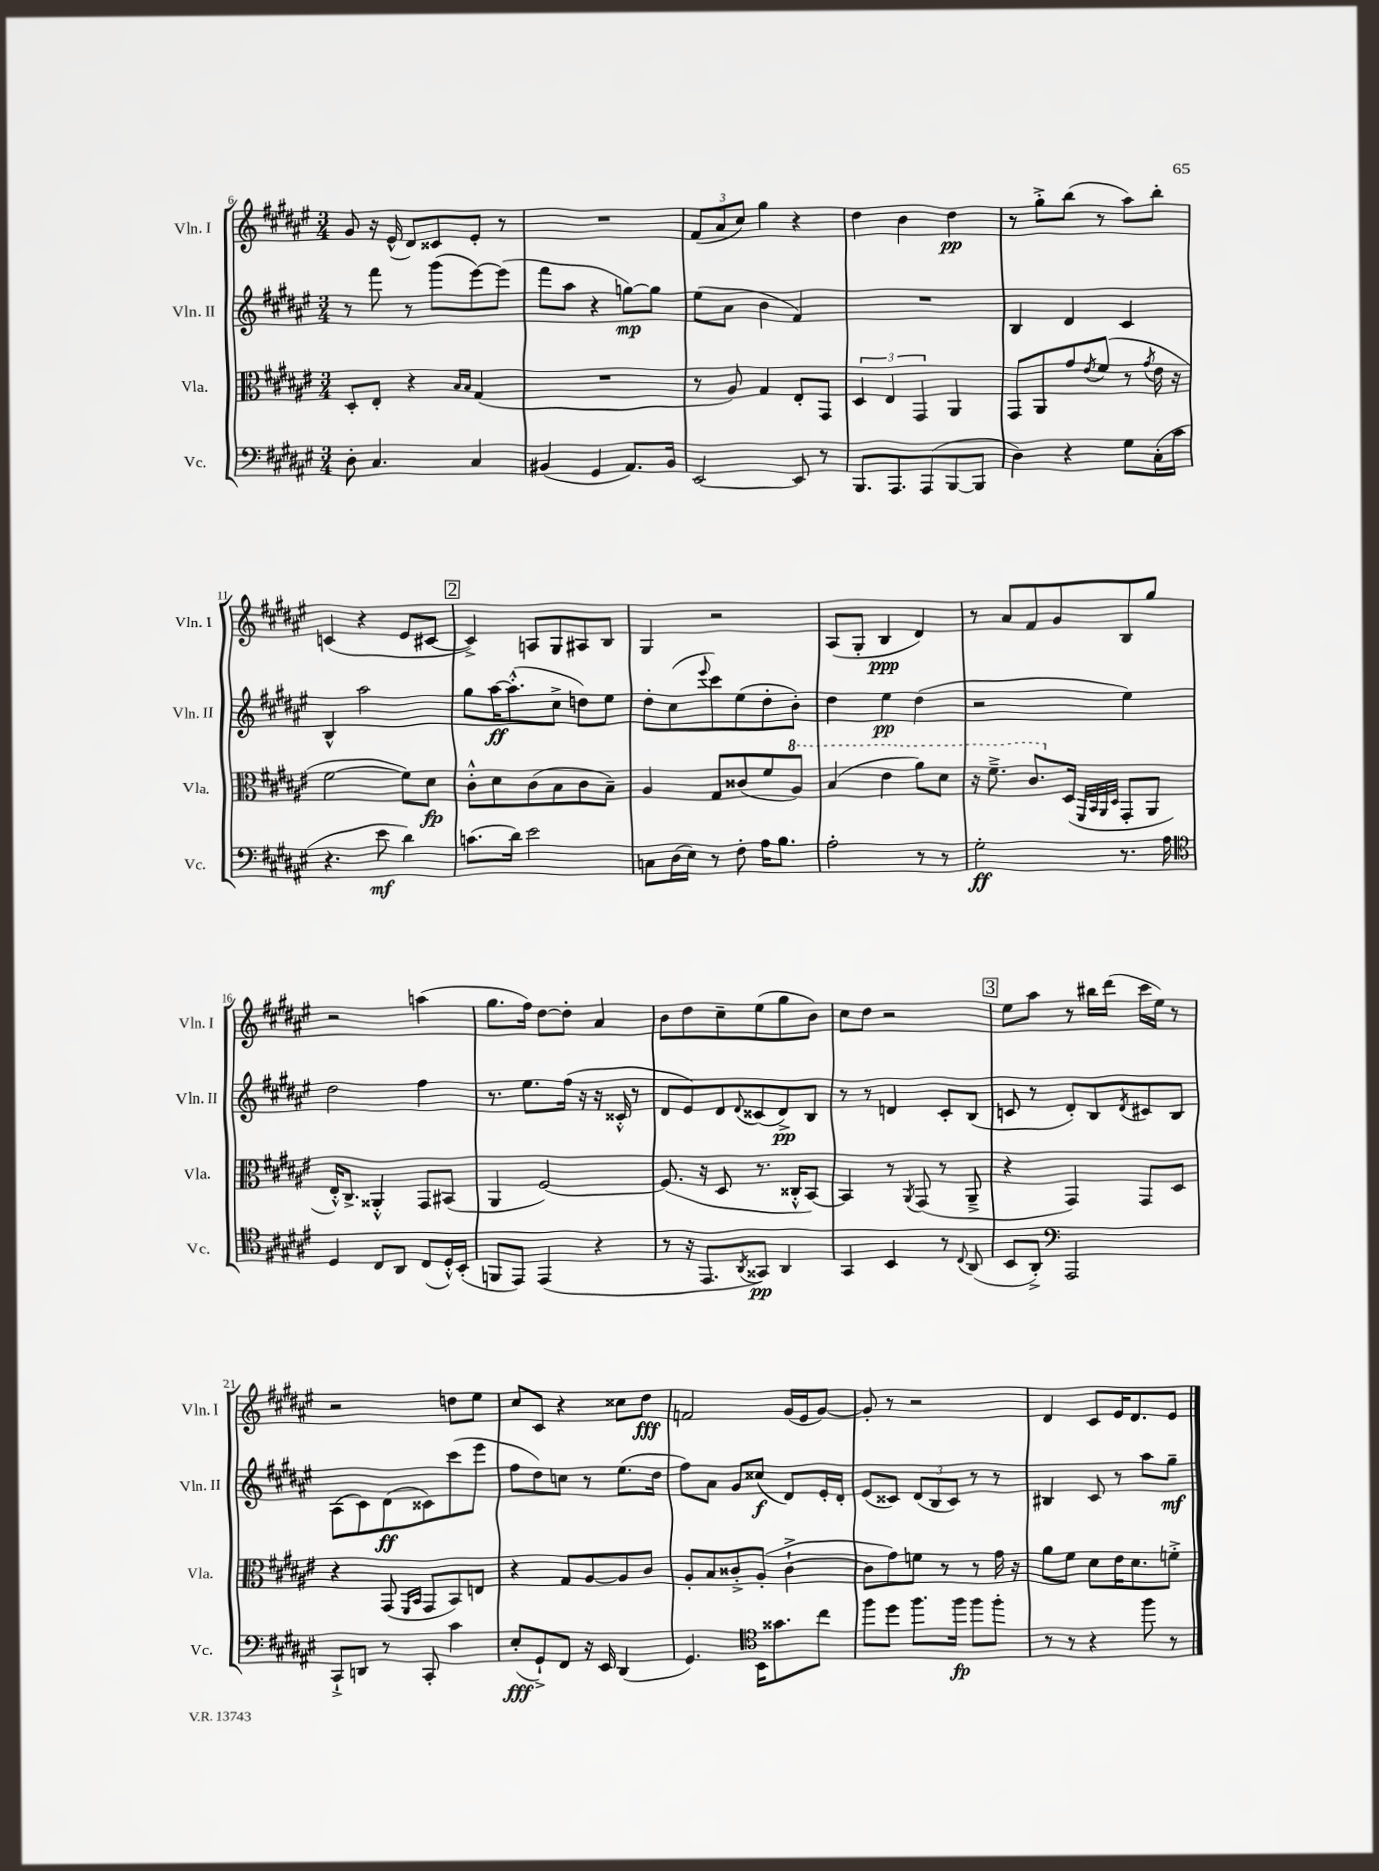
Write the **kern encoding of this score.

**kern	**kern	**kern	**kern
*staff4	*staff3	*staff2	*staff1
*clefF4	*clefC3	*clefG2	*clefG2
*k[f#c#g#d#a#e#]	*k[f#c#g#d#a#e#]	*k[f#c#g#d#a#e#]	*k[f#c#g#d#a#e#]
*M3/4	*M3/4	*M3/4	*M3/4
8D#'	8D#'	8r	8g#
4.C#	8E#'	8fff#	16r
.	.	.	(16e#^^
.	4r	8r	8d#)
.	.	(8ggg#	8c##
.	16qqB	.	.
.	16qqB	.	.
4C#	(4G#	[8eee#)	8e#'
.	.	(8eee#]	8r
=	=	=	=
(4BB#	2.r	8fff#	2.r
.	.	8aa#	.
4GG#	.	4r	.
8.AA#)	.	[8gg)	.
.	.	8gg]	.
16BB#	.	.	.
=	=	=	=
[2EE#	8r	(8ee#	(12f#
.	.	.	12a#
.	8A#)	8a#	.
.	.	.	12cc#)
.	4G#	4b	4gg#
8EE#]	8E#'	4f#)	4r
8r	8GG#	.	.
=	=	=	=
8.BBB	6D#	2.r	4dd#
.	6E#	.	.
8.AAA#	.	.	.
.	.	.	4b
.	6GG#	.	.
(8AAA#	.	.	.
[8BBB	4AA#	.	4dd#
8BBB]	.	.	.
=	=	=	=
4D#)	8GG#	4B	8r
.	8AA#	.	8gg#'^
4r	8g#	4d#	(8bb
.	8qe#	.	.
.	(8f#	.	8r
8G#	8r	4c#	8aa#)
.	8qg#	.	.
(16C#'	16e#	.	8bb'
16c#	16r	.	.
=	=	=	=
4.r	[2f#	4B^^	(4c
.	.	2aa#	4r
8e#	.	.	.
4d#)	8f#])	.	8e#
.	8d#	.	[8c#
=	=	=	=
(8.c	8c#'^^	8gg#	4c#^])
.	8d#	[16aa#	.
16d#)	.	(8.aa#'^^]	.
2e#	(8c#	.	8A
.	8B	8cc#^	8G#
.	8c#	8dd)	8A#
.	8B~)	8ee#	8B
=	=	=	=
8C	4A#	8dd#'	4G#
(16D#	.	(8cc#	.
16E#)	.	.	.
.	.	8qqeee#	.
8r	8G#	8ccc#)	2r
8F#'	(8c##	(8ee#	.
16A#	8f#	8dd#'	.
8.B	.	.	.
.	8a#)	8b')	.
=	=	=	=
2A#'	(4b	4dd#	(8A#
.	.	.	8G#'
.	4ee#	4ee#	4B
8r	8aa#)	(4dd#	4d#)
8r	8dd#	.	.
=	=	=	=
2G#'	16r	2r	8r
.	8.ff#~^	.	.
.	.	.	8a#
.	8.cc#	.	8f#
.	.	.	8g#
.	(16D#	.	.
.	32qqFF#	.	.
.	32qqBB	.	.
.	32qqAA#	.	.
.	32qqD#	.	.
8.r	8GG#'	4ee#)	8B
.	8AA#	.	8gg#
16A#	.	.	.
=	=	=	=
*clefC4	*	*	*
4D#	16E#'^^)	2dd#	2r
.	8.C#^	.	.
8C#	4AA##'^^	.	.
8AA#	.	.	.
(8C#	8GG#	4ff#	(4aa
16D#'^^)	(8BB#	.	.
(16BB'	.	.	.
=	=	=	=
8FF	4AA#	8.r	8.gg#
8EE#)	.	.	.
.	.	8.ee#	16ff#)
(4EE#	[2F#)	.	[8dd#
.	.	(16ff#	8dd#']
.	.	16r	.
4r	.	16r	4a#
.	.	16c##'^^	.
.	.	8r	.
=	=	=	=
8r	(8.F#]	8d#	8b
16r	.	8e#)	8dd#
8.EE#	16r	.	.
.	8D#	8d#	8cc#~
8qAA#	.	8qqd#	.
8GG##)	8.r	(8c##	(8ee#
4AA#	.	8d#^)	8gg#
.	16C##'^^	.	.
.	[8BB)	8B	8b)
=	=	=	=
4GG#	4BB]	8r	8cc#
.	.	8r	8dd#
4BB	8r	4d	2r
.	8qAA#	.	.
.	(8GG#	.	.
8r	8r	8c#'	.
8qqC#	.	.	.
(8AA#	8AA#~^	(8B	.
=	=	=	=
8BB	4r	8c	8ee#
8AA#'^)	.	8r	8aa#
*clefF4	*	*	*
2AAA#	4GG#)	8d#')	8r
.	.	8B	16bb#
.	.	.	(16ddd#
.	.	8qd#	.
.	8GG#	8c#	16ccc#
.	.	.	16ee#)
.	8D#	8B	8r
=	=	=	=
8CC#`^	4r	(8A#	2r
8DD	.	8c#)	.
8r	(8GG#	(8d#	.
.	16qqFF#	.	.
.	16qqBB	.	.
8CC#'	8GG#	8c##)	.
4c#	8BB)	(8ccc#	8dd
.	8E	8eee#	8ee#
=	=	=	=
(8E#'	4r	8ff#	8cc#
8GG#`^)	.	8dd#)	8c#
8FF#	8G#	8cc	4r
16r	[8A#	8r	.
16EE#	.	.	.
(4DD#	8A#]	(8.ee#	8cc##
.	8c#	.	8dd#
.	.	16dd#	.
=	=	=	=
4.GG#)	8A#'	8ff#)	2f
.	8B	8a#	.
.	8c##'^	8g#	.
*clefC4	*	*	*
16BB	(8A#'	(8cc##	.
8.g##	.	.	.
.	[4c##`^	8d#)	(16g#
.	.	.	16e#
8cc#	.	16e#'	[8g#)
.	.	16d#'	.
=	=	=	=
8ff#	8c##]	(8e#	8g#']
8dd#	8g#)	8c##)	8r
8.ff#	8f	(12d#	2r
.	.	12B	.
.	8r	.	.
.	.	12c##)	.
16ff#	.	.	.
8ff#	8r	8r	.
8ff#'	16g#	8r	.
.	16r	.	.
=	=	=	=
8r	8a#	4B#	4d#
8r	8f#	.	.
4r	8d#	8c#	8c#
.	16e#	8r	16e#
.	8.d#	.	8.d#
8ff#	.	8aa#	.
8r	8f'^	8gg#~	8e#
==	==	==	==
*-	*-	*-	*-
